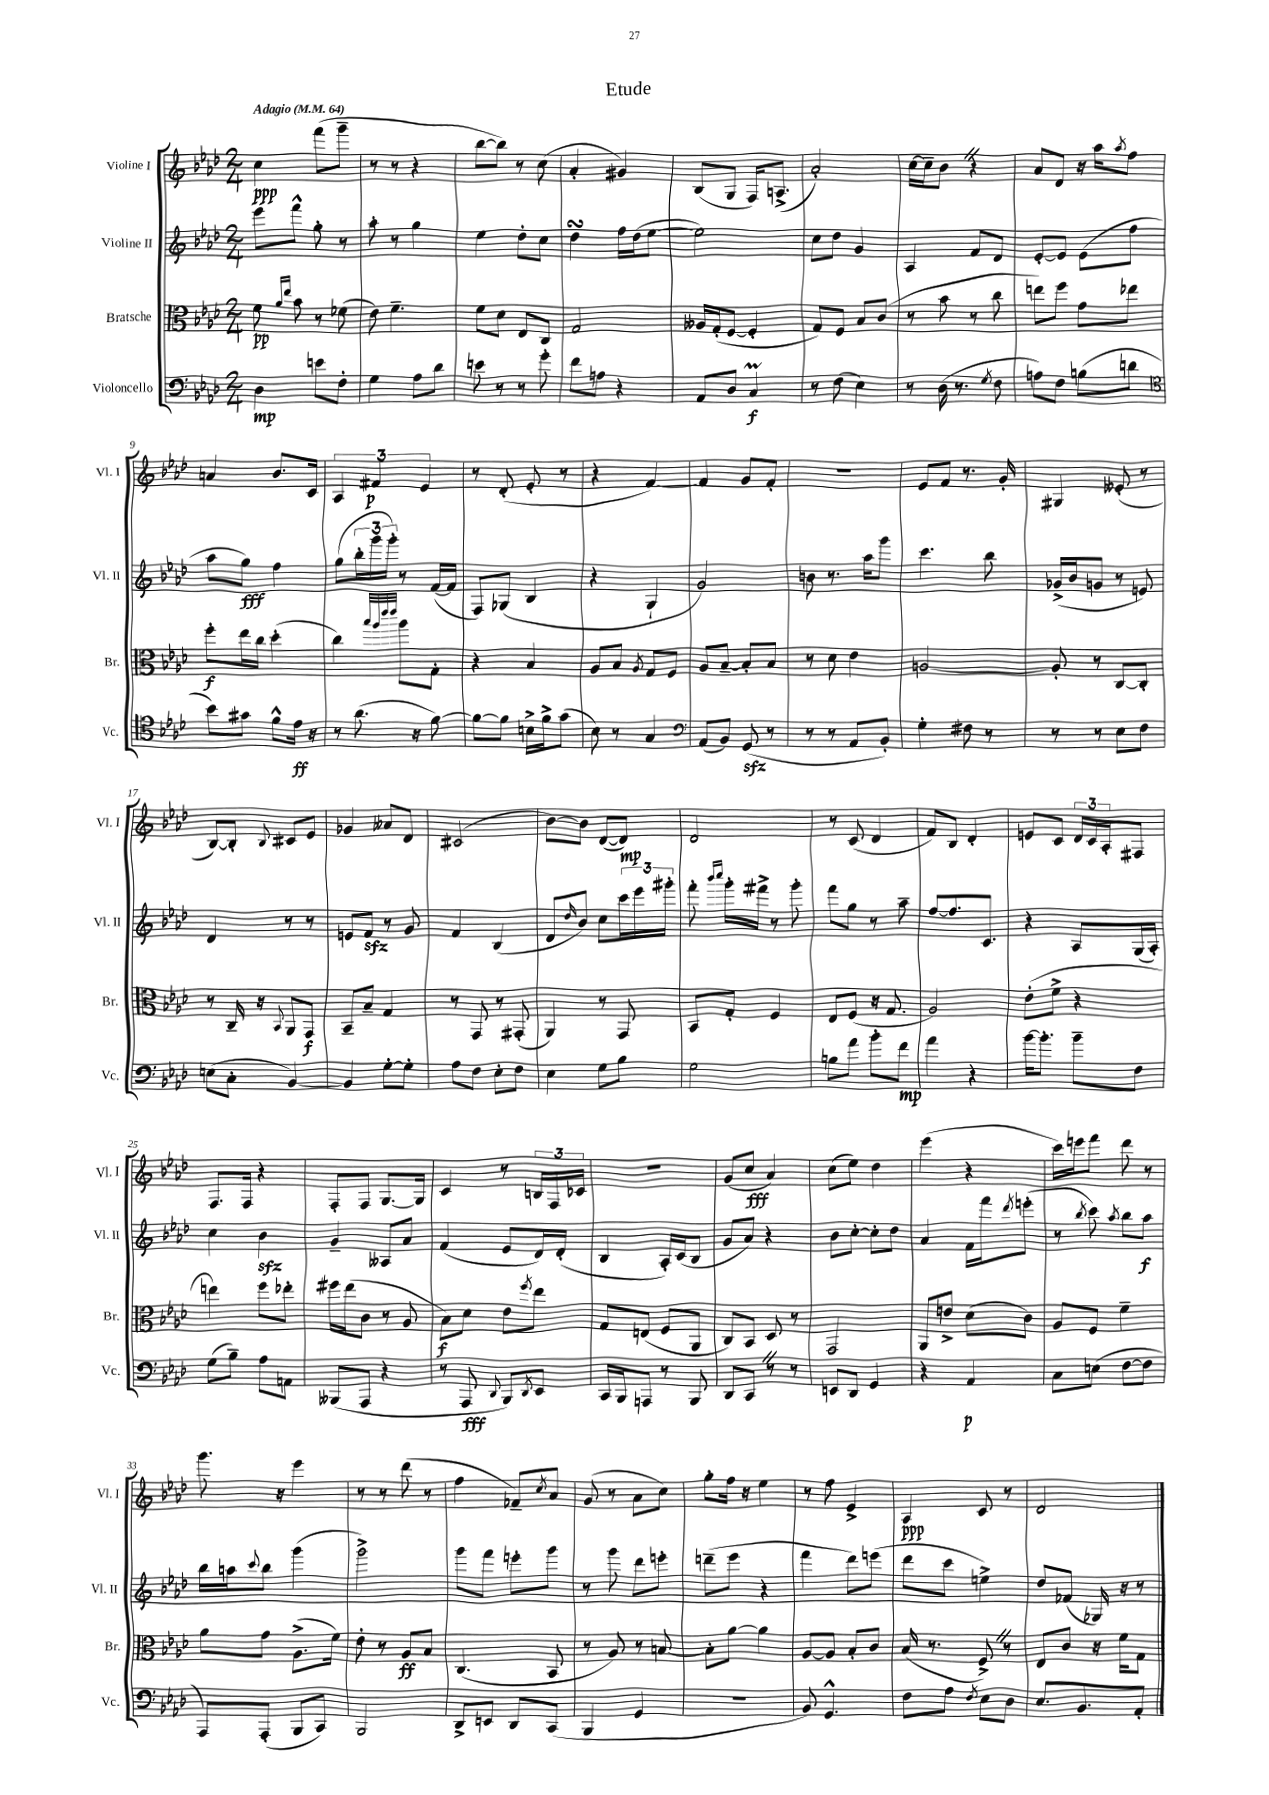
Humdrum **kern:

**kern	**kern	**kern	**kern
*staff4	*staff3	*staff2	*staff1
*clefF4	*clefC3	*clefG2	*clefG2
*k[b-e-a-d-]	*k[b-e-a-d-]	*k[b-e-a-d-]	*k[b-e-a-d-]
*M2/4	*M2/4	*M2/4	*M2/4
*MM64	*MM64	*MM64	*MM64
4D-\	8f\	8eee-\L	4cc\
.	16qqa-/LL	.	.
.	16qqee-/JJ	.	.
.	8b-\	8fff^^\J	.
8e\L	8r	8gg'\	(8fff\L
8F'\J	(8f-\	8r	8ggg~\J
=	=	=	=
4G\	8e-\)	8aa-'\	8r
.	4.f~\	8r	8r
8A-\L	.	4gg\	4r
8d-\J	.	.	.
=	=	=	=
8e\	8f\L	4ee-\	[8bb-\L
8r	8d-\J	.	8bb-\]J)
8r	8E-/L	8dd-'\L	8r
8g'\	8C/J	8cc\J	(8cc\
=	=	=	=
8f\L	2G/	4dd-\	4a-'/
8A\J	.	.	.
4r	.	16ff\LL	4g#/)
.	.	(16dd-\J	.
.	.	[8ee-\J	.
=	=	=	=
8AA-/L	16A--/LL	2ee-\])	(8B-/L
.	(16G'/J	.	.
8D-/J	[8F/J	.	8G/J
4C/	4F'/]	.	16F/LK)
.	.	.	(8.A^/J
=	=	=	=
8r	8G/L)	8cc\L	2a-'/)
(8F\	8F/J	8dd-\J	.
4E-\)	8B-/L	4g/	.
.	(8c/J	.	.
=	=	=	=
8r	8r	4A-/	[16cc\LL
.	.	.	16cc~\]J
(16D-\	8b-\	.	8b-\J
8.r	.	.	.
.	8r	8f/L	4r
8qG/	.	.	.
8F\	8cc\	8d-/J	.
=	=	=	=
8A\L)	8ee\L)	[8e-'/L	8a-/L
8F\J	8ff\J	8e-/]J	8d-/J
(8B\L	8g\L	(8e-\L	16r
.	.	.	16aa-\LK
.	.	.	8qaa-/
8d\J	8ee-\J	8ff\J	8ff\J
=	=	=	=
*clefC4	*	*	*
8b-\L)	8ff'\L	8aa-\L	4a/
8g#\J	16ee-\L	8gg\J)	.
.	16cc\JJ	.	.
8f^^\L	(4dd-'\	4ff\	8.b-/L
16e-\Jk	.	.	.
16r	.	.	16c/Jk
=	=	=	=
8r	4cc\)	(8gg\L	6A-/
(8.a-\	.	24bb-'\L	.
.	.	24ggg\	6f#/
.	.	24ggg'\JJ)	.
.	32qqbb-/LLL	.	.
.	32qqaa-/	.	.
.	32qqeee-/	.	.
.	32qqeee-/JJJ	.	.
.	8aa-\L	8r	.
16r	.	.	.
.	.	.	6e-/
[8f\)	8G'\J	([16f/LL	.
.	.	16f/]JJ	.
=	=	=	=
8f\_L	4r	8F/L)	8r
8f\]J	.	(8G-/J	(8d-'/
16B^\LL	4B-/	4B-/	8e-'/
16f^\J	.	.	.
(8g\J	.	.	8r
=	=	=	=
8B-\)	8A-/L	4r	4r
8r	8B-/J	.	.
.	8qA-/	.	.
4G/	8G/L	4G`/	[4f/)
.	8F/J	.	.
=	=	=	=
*clefF4	*	*	*
(8AA-/L	8A-/L	2g/)	4f/]
8BB-/J)	[8B-~/J	.	.
(8GG/	8B-'/]L	.	8g/L
8r	8B-/J	.	8f'/J
=	=	=	=
8r	8r	8b\	2r
8r	8d-\	8.r	.
8AA-/L	4e-\	.	.
.	.	16aa-\LK	.
8BB-'/J)	.	8ggg\J	.
=	=	=	=
4G'\	[2A/	4.ccc\	8e-/L
.	.	.	8f/J
8F#\	.	.	8.r
8r	.	8bb-\	.
.	.	.	16g'/
=	=	=	=
8r	8A'/]	(16g-^/LL	4G#/
.	.	16b-/J	.
8r	8r	8g/J	.
8E-\L	[8C/L	8r	(8e--'/
8F\J	8C'/]J	8e/)	8r
=	=	=	=
(8E\L	8r	4d-/	[8B-/L)
8C'\J	16C~/	.	8B-'/]J
.	16r	.	.
.	8qqBB-/	.	8qqB-/
[4BB-/)	8AA-/L	8r	8c#/L
.	8GG/J	8r	8e-/J
=	=	=	=
4BB-/]	8BB-~/L	8e/L	4g-/
.	8B-~/J	8f/J	.
[8G'\L	4G/	8r	8a--/L
8G'\]J	.	8g/	8d-/J
=	=	=	=
8A-\L	8r	4f/	(2c#/
8F\J	8GG/	.	.
8E-'\L	8r	(4B-/	.
8F\J	(8GG#'/	.	.
=	=	=	=
4E-\	4AA-/)	8d-/L	[8b-\L)
.	.	16qqdd-/	.
.	.	8b-/J)	8b-\]J
8G\L	8r	8cc\L	([8d-/L
8B-\J	8GG/	24ccc\L	8d-/]J)
.	.	24eee-\	.
.	.	24ggg#'\JJ	.
=	=	=	=
2G\	8BB-/L	8fff'\	2d-/
.	.	16qqbbb-/LL	.
.	.	16qqcccc/JJ	.
.	8G'/J	16ggg'\LL	.
.	.	16fff#^\JJ	.
.	4F/	8r	.
.	.	8ggg'\	.
=	=	=	=
8B\L	8E-/L	8fff\L	8r
8a-\J	(8F/J	8gg\J	(8c/
8b-'\L	16r	8r	4d-/
.	8.G/	.	.
8f\J	.	8aa-~\	.
=	=	=	=
4a-\	2A-/)	[8ff/L	8f/L)
.	.	8.ff/]	8B-/J
4r	.	.	4d-'/
.	.	8.c/J	.
=	=	=	=
[16b-\LK	(8e-'\L	4r	8e/L
8.b-'\]J	.	.	.
.	8f^\J	.	8c/J
8b-~\L	4r	8A-/L	24d-/LL
.	.	.	24c/
.	.	.	24A-'/J
8F\J	.	(16G/L	8F#/J
.	.	16A-'/JJ)	.
=	=	=	=
(8G\L	4ee\)	4cc\	8.F/L
8B-~\J)	.	.	.
.	.	.	16F/Jk
8A-\L	8ff\L	4b-\	4r
8AA\J	8ee-'\J	.	.
=	=	=	=
(8BBB--/L	16ff#\LL	4g~/	8F'/L
.	(16ee-\J	.	.
8AAA-/J	8c\J	.	8F/J
4r	8r	8A--/L	[8.G/L
.	8A-/	8a-/J	.
.	.	.	16G/]Jk
=	=	=	=
8r	8B-\L)	(4f/	4c/
8AAA-/	8d-\J	.	.
8qqDD-/	.	.	.
8BBB-/L)	8e-\L	8e-/L	8r
8qDD-/	8qff/	.	.
8EE-/J	8ee-\J	16d-/L)	24B/LL
.	.	.	24F/
.	.	(16d-'/JJ	.
.	.	.	24c-/JJ
=	=	=	=
16CC/LL	8G/L	4B-/	2r
16BBB-/J	.	.	.
8AAA/J	(8E/J	.	.
8r	8F/L	16A-'/LL)	.
.	.	(16c/J	.
8BBB-/	8AA-/J	8B-/J	.
=	=	=	=
8DD-/L	8C/L)	8g/L	(8g/L
8CC/J	8BB-/J	8a-/J)	8cc/J
8r	8D-/	4r	4a-/)
8r	8r	.	.
=	=	=	=
8EE/L	2GG/	8b-\L	(8cc\L
8DD-/J	.	[8cc'\J	8ee-\J)
4GG/	.	8cc'\]L	4dd-\
.	.	8dd-\J	.
=	=	=	=
4r	8AA-/L	4a-/	(4eee-\
.	8e^/J	.	.
4AA-/	(8d-\L	16f\LL	4r
.	.	16fff\J	.
.	.	8qddd-/	.
.	8c\J)	(8eee'\J	.
=	=	=	=
8C\L	8A-/L	8r	16ccc\LL)
.	.	.	16eee\J
.	.	8qbb-/	.
(8E\J	8F/J	8ccc\)	8fff\J
.	.	8qaa-/	.
[8F\L	4f~\	8bb-\L	8ddd-\
8F\]J	.	8aa-\J	8r
=	=	=	=
8AAA-/L)	8a-\L	16bb-\LL	8.ggg\
.	.	16aa\J	.
.	.	8qqccc/	.
(8AAA-'/J	8g\J	8bb-\J	.
.	.	.	16r
8BBB-/L	(8.A-^\L	(4ggg\	4eee-\
8CC/J)	.	.	.
.	16f\Jk)	.	.
=	=	=	=
2BBB-/	8e-'\	2ggg^\)	8r
.	8r	.	8r
.	8A-/L	.	(8ddd-\
.	8B-/J	.	8r
=	=	=	=
8DD-^/L	(4.C/	8ggg\L	4ff\
8EE/J	.	8fff\J	.
8DD-/L	.	8eee'\L	8f-~/L)
.	.	.	8qcc/
(8CC/J	8BB-/	8ggg\J	8a-/J
=	=	=	=
4BBB-/	8r	8r	(8g/
.	8A-/)	8ggg\	8r
4GG/	8r	8ddd-\L	8a-\L
.	[8B/	8eee'\J	8cc\J)
=	=	=	=
2r	8B'\]L	(8ddd~\L	8gg'\L
.	[8a-\J	8eee-\J	16ff\Jk
.	.	.	16r
.	4a-\]	4r	4ee-\
=	=	=	=
8BB-/)	[8A-/L	4fff\	8r
4.GG^^/	8A-/]J	.	8ff\
.	8B-'/L	8ddd-\L)	4e-^/
.	8c/J	(8eee\J	.
=	=	=	=
8F\L	(16B-/	8ddd-\L	4A-/
.	8.r	.	.
8A-\J	.	8ccc\J	.
8qF/	.	.	.
8E-\L	8F^/)	4ee^\)	8c/
8D-\J	8r	.	8r
=	=	=	=
8.E-/L	8E-/L	8dd-/L	2d-/
.	8c/J	(8f-/J	.
8.BB-/	.	.	.
.	16r	16G-/)	.
.	16f\LK	16r	.
8AA-'/J	8G\J	8r	.
==	==	==	==
*-	*-	*-	*-
